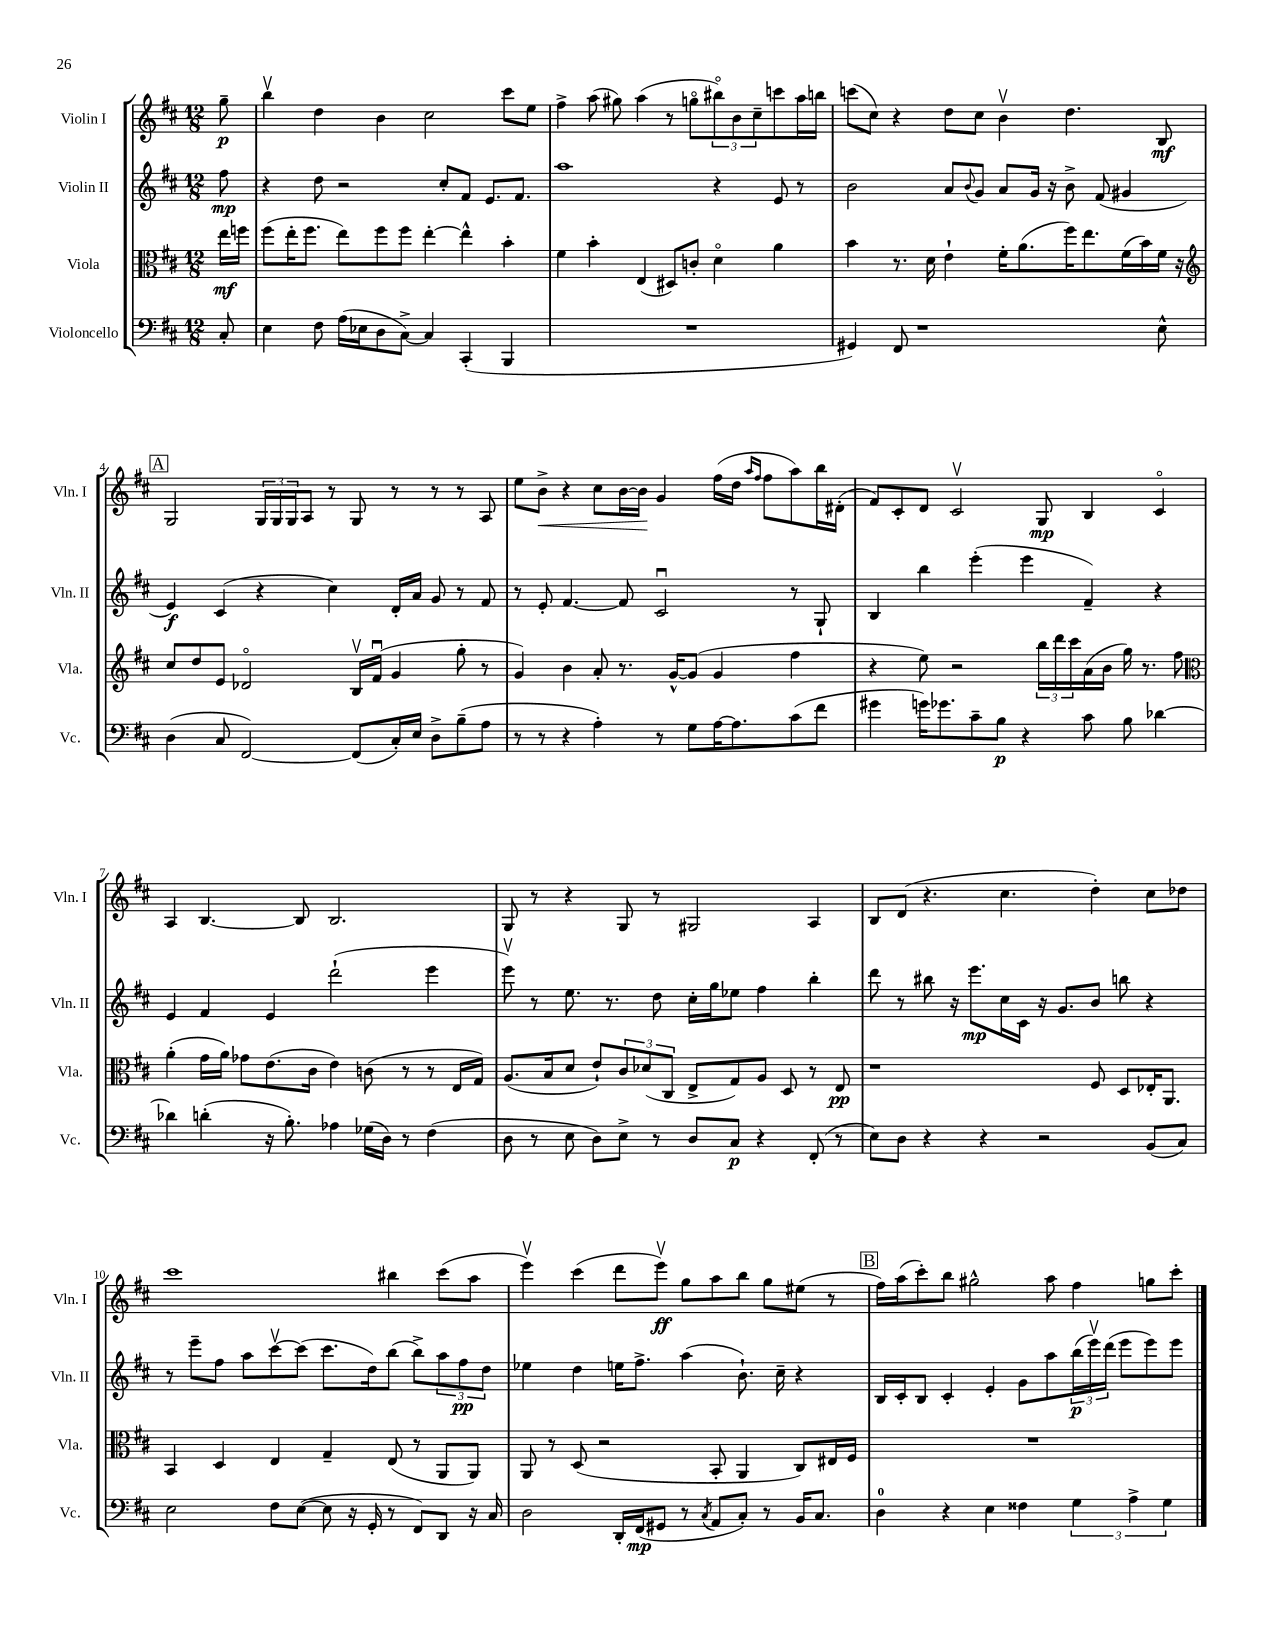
<<
\new StaffGroup <<
\new Staff = "s0" \with { instrumentName = "Violin I" shortInstrumentName = "Vln. I" } {
    \clef treble \key d \major \numericTimeSignature \time 12/8 \partial 8
    g''8--\p |
    b''4\upbow d''4 b'4 cis''2 cis'''8 e''8 |
    fis''4-> a''8( gis''8) a''4( r8 g''8\flageolet \tuplet 3/2 { bis''8\flageolet) b'8 cis''8-- } c'''8 a''16 b''16 |
    c'''8( cis''8) r4 d''8 cis''8 b'4\upbow d''4. b8\mf |
    \mark \markup { \box "A" } g2 \tuplet 3/2 { g16 g16 g16 } a8 r8 g8 r8 r8 r8 a8 |
    e''8 b'8->\< r4 cis''8 b'16~ b'16\! g'4 fis''16( d''16 \grace { a''16 fis''16 } fis''8 a''8) b''16 dis'16-.( |
    fis'8) cis'8-. d'8 cis'2\upbow g8\mp b4 cis'4\flageolet |
    a4 b4.~ b8 b2. |
    g8 r8 r4 g8 r8 gis2 a4 |
    b8 d'8( r4. cis''4. d''4-.) cis''8 des''8 |
    cis'''1 bis''4 cis'''8( a''8 |
    e'''4\upbow) cis'''4( d'''8 e'''8\upbow\ff) g''8 a''8 b''8 g''8 eis''8( r8 |
    \mark \markup { \box "B" } fis''16) a''16( cis'''8-.) b''8 gis''2-^ a''8 fis''4 g''8 cis'''8-. \bar "|." |
}
\new Staff = "s1" \with { instrumentName = "Violin II" shortInstrumentName = "Vln. II" } {
    \clef treble \key d \major \numericTimeSignature \time 12/8 \partial 8
    fis''8\mp |
    r4 d''8 r2 cis''8-. fis'8 e'8. fis'8. |
    a''1 r4 e'8 r8 |
    b'2 a'8 \appoggiatura { b'8 } g'8 a'8 g'16 r16 b'8-> fis'8( gis'4 |
    \mark \markup { \box "A" } e'4\f) cis'4( r4 cis''4) d'16-. a'16 g'8 r8 fis'8 |
    r8 e'8-. fis'4.~ fis'8 cis'2\downbow r8 g8-! |
    b4 b''4 e'''4-.( e'''4 fis'4--) r4 |
    e'4 fis'4 e'4 d'''2-!( e'''4 |
    e'''8\upbow) r8 e''8. r8. d''8 cis''16-. g''16 ees''8 fis''4 b''4-. |
    d'''8 r8 bis''8 r16 e'''8.\mp cis''16 cis'16 r16 g'8. b'8 b''8 r4 |
    r8 e'''8-- fis''8 a''8 cis'''8~\upbow cis'''8( cis'''8. d''16) b''8( b''8->) \tuplet 3/2 { a''8 fis''8\pp d''8 } |
    ees''4 d''4 e''16 fis''8.-> a''4( b'8.-!) cis''16-- r4 |
    \mark \markup { \box "B" } b16 cis'16-. b8 cis'4-. e'4-. g'8 a''8 \tuplet 3/2 { b''16\p( e'''16\upbow) d'''16( } e'''8 e'''8) e'''8 \bar "|." |
}
\new Staff = "s2" \with { instrumentName = "Viola" shortInstrumentName = "Vla." } {
    \clef alto \key d \major \numericTimeSignature \time 12/8 \partial 8
    e''16\mf f''16 |
    fis''8( e''16-. fis''8. e''8) fis''8 fis''8 e''4~-. e''4-^ b'4-. |
    fis'4 b'4-. e4( dis8) c'8-. d'4\flageolet a'4 |
    b'4 r8. d'16 e'4-! fis'16-. a'8.( fis''16) e''8. fis'16( b'16) fis'16 r16 |
    \mark \markup { \box "A" } \clef treble cis''8 d''8 e'8 des'2\flageolet b16\upbow fis'16\downbow( g'4 g''8-. r8 |
    g'4) b'4 a'8-. r8. g'16~-^ g'8( g'4 fis''4 |
    r4 e''8) r2 \tuplet 3/2 { b''16 d'''16 cis'''16 } a'16( b'16 g''16) r8. fis''8 |
    \clef alto a'4-.( g'16 a'16) ges'8 e'8.( cis'16 e'4) c'8( r8 r8 e16 g16) |
    a8.( b16 d'8 e'8-!) \tuplet 3/2 { cis'8 des'8( cis8 } e8-> g8) a8 d8 r8 e8\pp |
    r1 fis8 d8 ees16-. a,8. |
    b,4 d4 e4 g4-- e8( r8 a,8 a,8) |
    a,8 r8 d8( r2 b,8-. a,4 cis8) eis16 fis16 |
    \mark \markup { \box "B" } R1. \bar "|." |
}
\new Staff = "s3" \with { instrumentName = "Violoncello" shortInstrumentName = "Vc." } {
    \clef bass \key d \major \numericTimeSignature \time 12/8 \partial 8
    cis8-. |
    e4 fis8 a16( ees16 d8 cis8~->) cis4 cis,4-.( b,,4 |
    R1. |
    gis,4) fis,8 r1 e8-^ |
    \mark \markup { \box "A" } d4( cis8 fis,2~) fis,8( cis16-.) e16 d8-> b8--( a8 |
    r8 r8 r4 a4-.) r8 g8 a16~ a8. cis'8( fis'8 |
    gis'4 g'16) ges'8. cis'8-- b8\p r4 cis'8 b8 des'4~ |
    des'4 d'4-.( r16 b8.-.) aes4 ges16( d16) r8 fis4( |
    d8 r8 e8 d8) e8-> r8 d8 cis8\p r4 fis,8-.( r8 |
    e8) d8 r4 r4 r2 b,8( cis8) |
    e2 fis8 e8~( e8 r16 g,16-. r8 fis,8) d,8 r16 cis16 |
    d2 d,16-. fis,16\mp( gis,8 r8 \acciaccatura { cis8 } a,8 cis8-.) r8 b,16 cis8. |
    \mark \markup { \box "B" } d4-0 r4 e4 fisis4 \tuplet 3/2 { g4 a4-> g4 } \bar "|." |
}
>>
>>
